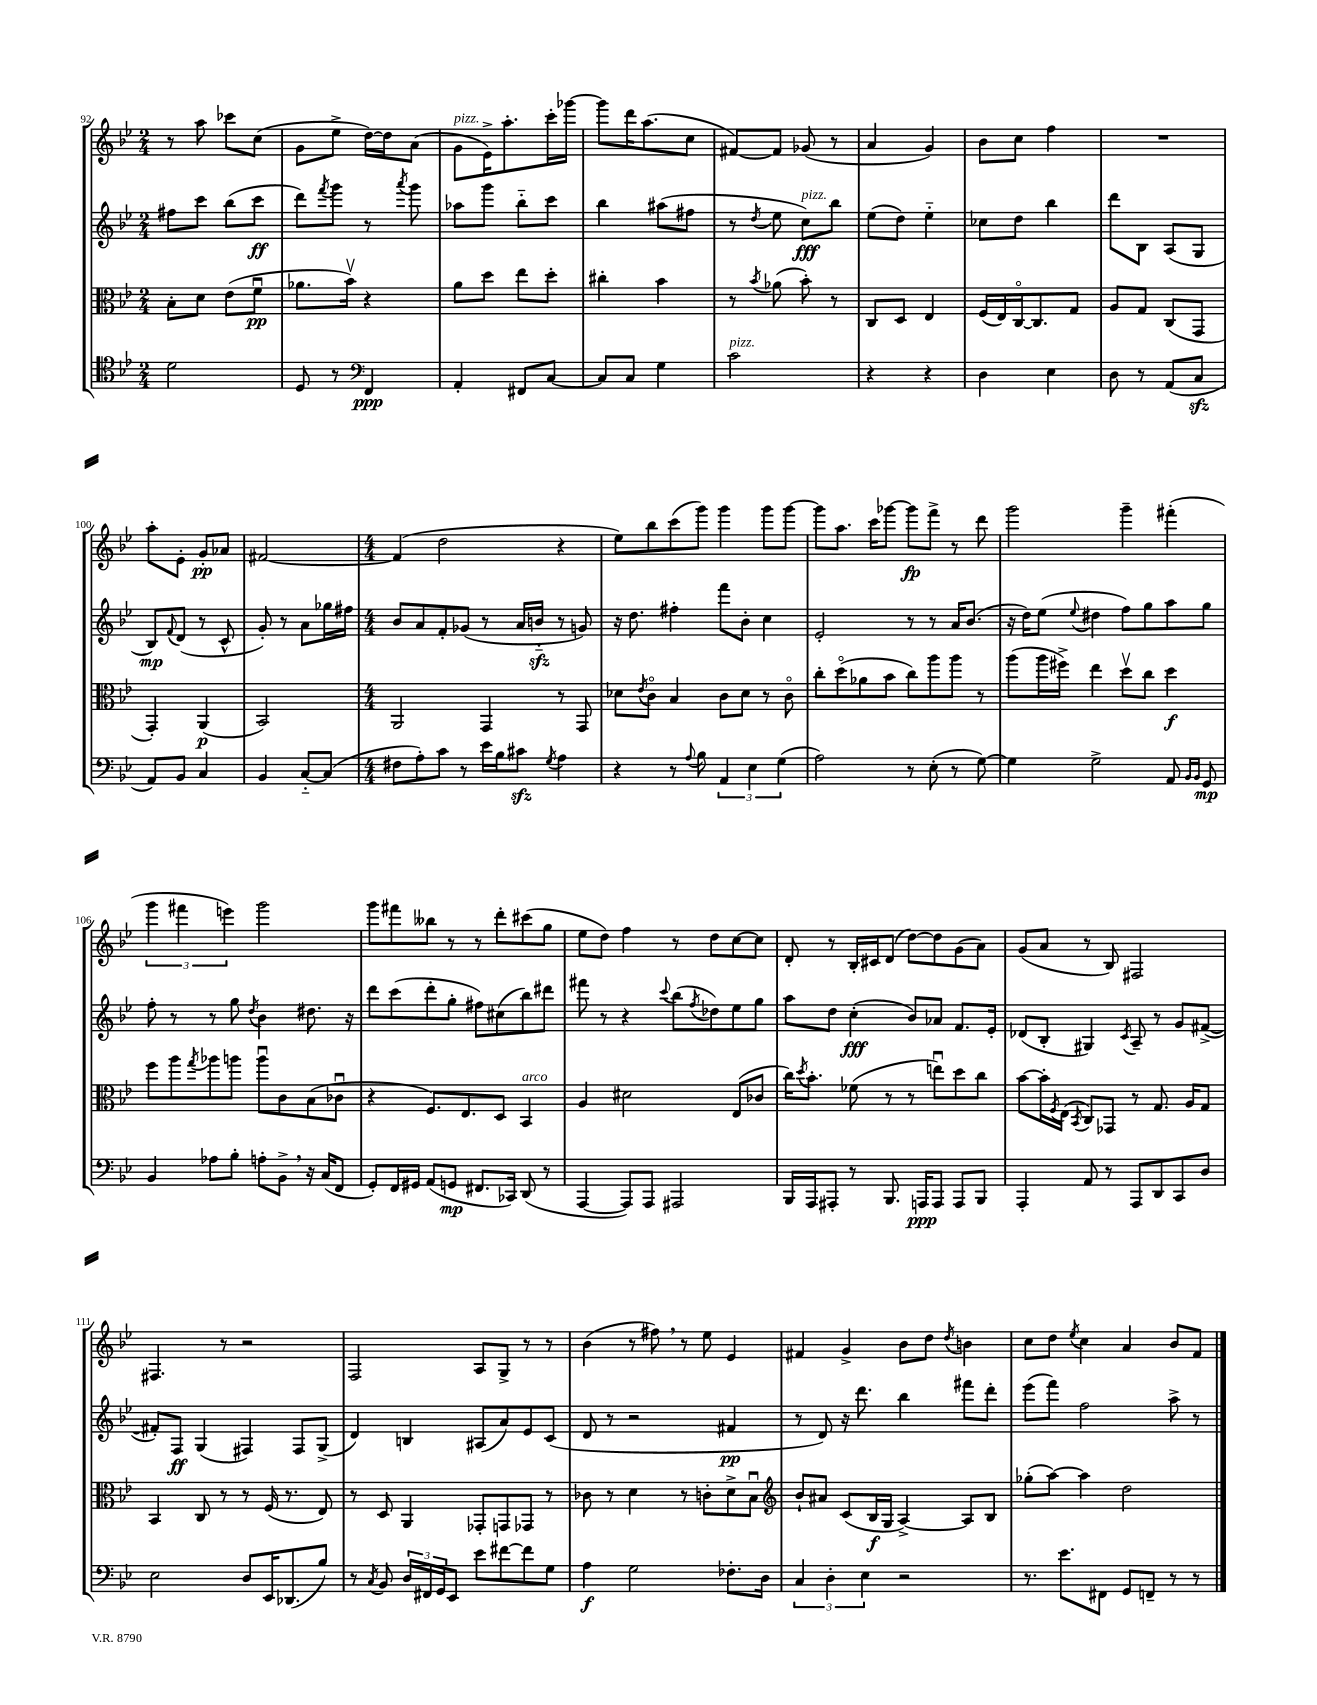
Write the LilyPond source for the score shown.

<<
\new StaffGroup <<
\new Staff = "s0" {
    \clef treble \key bes \major \numericTimeSignature \time 2/4
    r8 a''8 ces'''8 c''8( |
    g'8 ees''8-> d''16~) d''16 a'8( |
    g'8^\markup { \italic "pizz." } ees'16->) a''8.-. c'''16-. ges'''16~ |
    ges'''8 d'''16 a''8.( c''8 |
    fis'8~) fis'8 ges'8( r8 |
    a'4 g'4) |
    bes'8 c''8 f''4 |
    R2 |
    a''8-. ees'8-. g'8-.\pp aes'8 |
    fis'2~ |
    \numericTimeSignature \time 4/4 fis'4( d''2 r4 |
    ees''8) bes''8 c'''8( g'''8) g'''4 g'''8 g'''8~ |
    g'''8 a''8. c'''16 ges'''8~ ges'''8\fp f'''8-> r8 d'''8 |
    g'''2 g'''4-- fis'''4-.( |
    \tuplet 3/2 { g'''4 fis'''4 e'''4) } g'''2 |
    g'''8 fis'''8 beses''8 r8 r8 d'''8-. cis'''8( g''8 |
    ees''8 d''8) f''4 r8 d''8 c''8~ c''8 |
    d'8-. r8 bes16-. cis'16 d'8( d''8~) d''8 g'8( a'8) |
    g'8( a'8 r8 bes8) fis2 |
    fis4. r8 r2 |
    f2 a8 g8-> r8 r8 |
    bes'4( r8 fis''8) \breathe r8 ees''8 ees'4 |
    fis'4 g'4-> bes'8 d''8 \acciaccatura { d''8 } b'4 |
    c''8 d''8 \acciaccatura { ees''8 } c''4 a'4 bes'8 f'8 \bar "|." |
}
\new Staff = "s1" {
    \clef treble \key bes \major \numericTimeSignature \time 2/4
    fis''8 c'''8 bes''8( c'''8\ff |
    d'''8) \acciaccatura { f'''8 } g'''8 r8 \acciaccatura { a'''8 } g'''8 |
    aes''8 g'''8 bes''8-_ c'''8 |
    bes''4 ais''8( fis''8 |
    r8 \acciaccatura { d''8 } ees''8 c''8\fff^\markup { \italic "pizz." }) bes''8 |
    ees''8( d''8) ees''4-_ |
    ces''8 d''8 bes''4 |
    d'''8 bes8 a8( g8 |
    bes8\mp) \appoggiatura { f'8 } d'8( r8 c'8-^ |
    g'8-.) r8 a'8 ges''16 fis''16 |
    \numericTimeSignature \time 4/4 bes'8 a'8 f'8-. ges'8( r8 a'16 b'16-_\sfz r8 g'8) |
    r16 d''8. fis''4-. f'''8 bes'8-. c''4 |
    ees'2-. r8 r8 a'16 bes'8.( |
    r16 d''16) ees''8( \appoggiatura { ees''8 } dis''4 f''8) g''8 a''8 g''8 |
    f''8-. r8 r8 g''8 \acciaccatura { d''8 } bes'4 dis''8. r16 |
    d'''8 c'''8( d'''8-. g''8-. fis''8) cis''8( bes''8) dis'''8 |
    fis'''8 r8 r4 \appoggiatura { c'''8 } bes''8( \acciaccatura { f''8 } des''8) ees''8 g''8 |
    a''8 d''8 c''4-.\fff( bes'8) aes'8 f'8. ees'16-. |
    des'8( bes8-. gis4) \acciaccatura { c'8 } a8-- r8 g'8 fis'8~->( |
    fis'8-.) f8\ff g4( fis4) fis8 g8->( |
    d'4) b4 ais8( a'8) ees'8 c'8( |
    d'8 r8 r2 fis'4\pp |
    r8 d'8) r16 d'''8. bes''4 fis'''8 d'''8-. |
    ees'''8( f'''8) f''2 a''8-> r8 \bar "|." |
}
\new Staff = "s2" {
    \clef alto \key bes \major \numericTimeSignature \time 2/4
    bes8-. d'8 ees'8( f'8\downbow\pp |
    aes'8. bes'16\upbow) r4 |
    a'8 d''8 ees''8 d''8-. |
    cis''4-. bes'4 |
    r8 \acciaccatura { bes'8 } aes'8( bes'8-.) r8 |
    c8 d8 ees4 |
    f16( ees16) c16~\flageolet c8. g8 |
    a8 g8 c8( g,8 |
    g,4-.) a,4\p( |
    bes,2) |
    \numericTimeSignature \time 4/4 a,2 g,4 r8 g,8 |
    des'8 \acciaccatura { ees'8 } c'8\flageolet bes4 c'8 des'8 r8 c'8\flageolet |
    c''8-. d''8\flageolet( aes'8 bes'8 c''8) a''8 a''8 r8 |
    a''8( a''16 fis''16->) ees''4 d''8\upbow c''8 d''4\f |
    f''8 a''8 \acciaccatura { g''8 } aes''8 a''8 a''8\downbow c'8 bes8( ces'8\downbow |
    r4 f8.) ees8. d8 bes,4^\markup { \italic "arco" } |
    a4 dis'2 ees8( ces'8 |
    c''16) \acciaccatura { d''8 } bes'8.-. fes'8( r8 r8 e''8\downbow) d''8 c''8 |
    bes'8~ bes'16-. \acciaccatura { f8 } ees16( \acciaccatura { bes,8 } c8) ges,8 r8 g8. a16 g8 |
    bes,4 c8 r8 r8 f16( r8. ees8) |
    r8 d8 a,4 ges,8-. g,8 ges,8 r8 |
    ces'8 r8 d'4 r8 c'8-. d'8-> bes8\downbow |
    \clef treble bes'8-! ais'8 c'8( bes16\f g16 a4~->) a8 bes8 |
    ges''8-.( a''8~) a''4 d''2 \bar "|." |
}
\new Staff = "s3" {
    \clef tenor \key bes \major \numericTimeSignature \time 2/4
    d'2 |
    d8 r8 \clef bass f,4\ppp |
    a,4-. fis,8 c8~ |
    c8 c8 g4 |
    c'2^\markup { \italic "pizz." } |
    r4 r4 |
    d4 ees4 |
    d8 r8 a,8( c8\sfz |
    a,8) bes,8 c4 |
    bes,4 c8~-_ c8( |
    \numericTimeSignature \time 4/4 fis8 a8-.) c'8 r8 ees'16 bes16 cis'8\sfz \acciaccatura { g8 } a4 |
    r4 r8 \appoggiatura { a8 } bes8 \tuplet 3/2 { a,4 ees4 g4( } |
    a2) r8 ees8-.( r8 g8~) |
    g4 g2-> a,8 \grace { bes,16 bes,16 } g,8\mp |
    bes,4 aes8 bes8-. a8-. bes,8-> \breathe r16 c16( f,8 |
    g,8-.) f,16 gis,16 a,8( g,8\mp fis,8. ces,16) d,8( r8 |
    a,,4~ a,,8) a,,8 ais,,2 |
    bes,,16 a,,16 ais,,8-. r8 bes,,8. a,,16\ppp a,,8 a,,8 bes,,8 |
    a,,4-. a,8 r8 a,,8 d,8 c,8 d8 |
    ees2 d8 ees,16 des,8.( bes8) |
    r8 \acciaccatura { c8 } bes,8 \tuplet 3/2 { d16 fis,16 g,16 } ees,8 ees'8 fis'8~ fis'8 g8 |
    a4\f g2 fes8.-. d16 |
    \tuplet 3/2 { c4 d4-. ees4 } r2 |
    r8. ees'8. fis,8 g,8 f,8-- r8 r8 \bar "|." |
}
>>
>>
\layout { \context { \Score currentBarNumber = #92 } }
